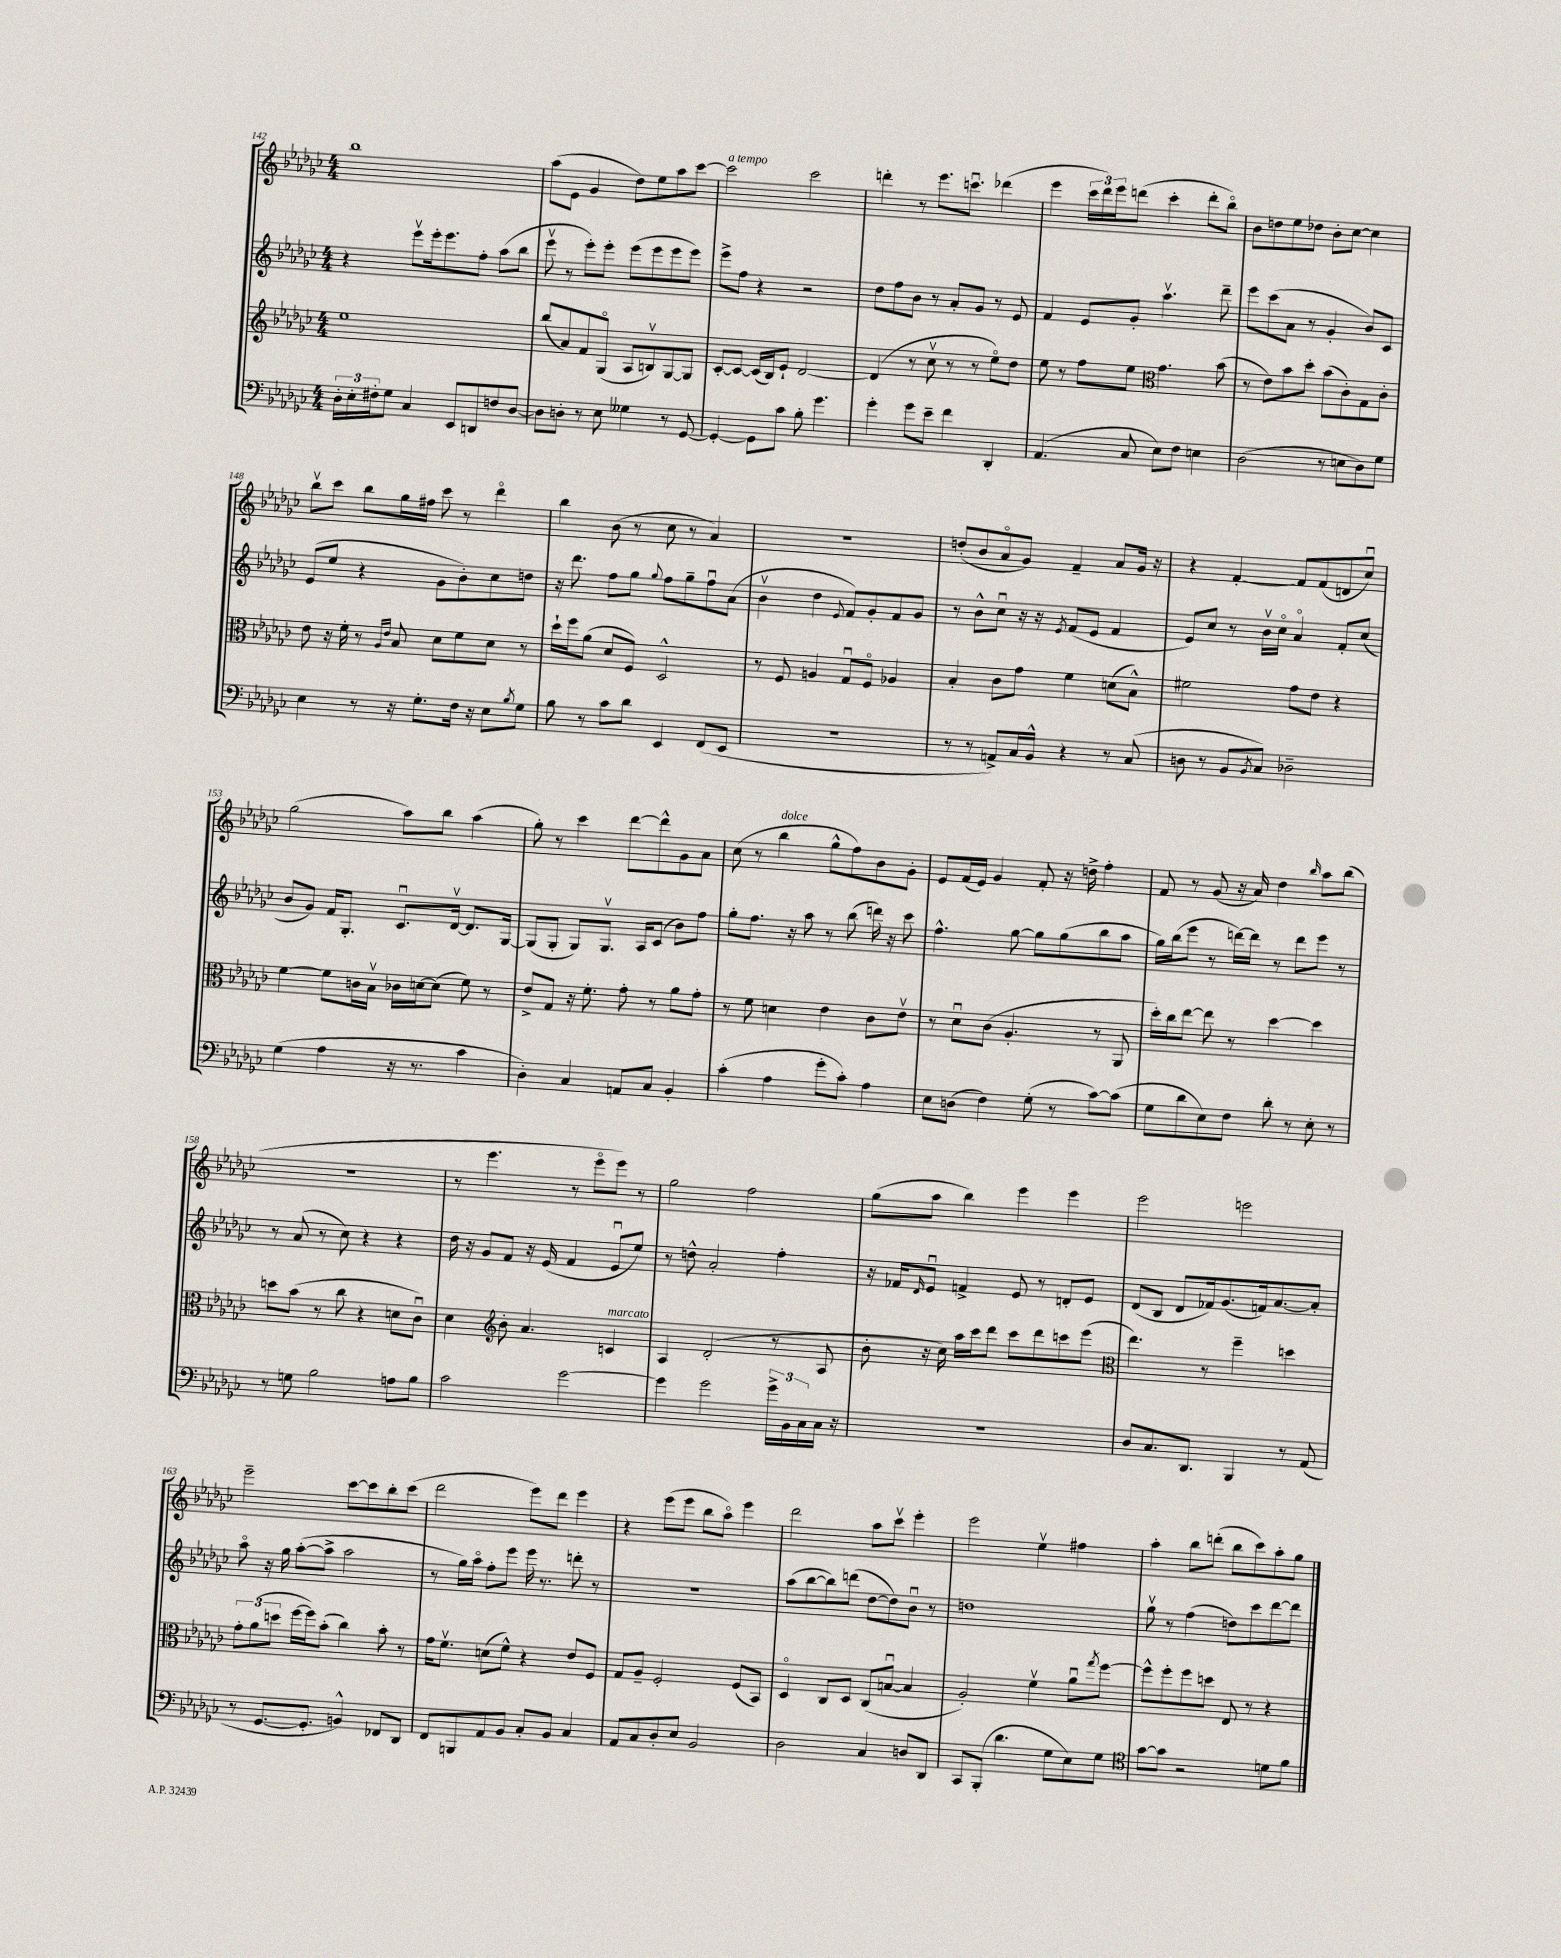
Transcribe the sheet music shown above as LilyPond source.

<<
\new StaffGroup <<
\new Staff = "s0" {
    \clef treble \key ges \major \numericTimeSignature \time 4/4
    bes''1 |
    aes''8( ees'8 ges'4 des''8) ees''8 aes''8 ces'''8~ |
    ces'''2^\markup { \italic "a tempo" } ces'''2 |
    d'''4-. r8 ees'''8. c'''8.\downbow des'''4( |
    ees'''4 \tuplet 3/2 { ces'''16 des'''16) ees'''16 } d'''8( ces'''4-. d'''8-. bes''8\flageolet) |
    bes'8 d''8 ees''8 des''8 bes'8-. ces''8~ ces''4 |
    bes''8\upbow ces'''8 bes''8 ges''16 fis''16 ces'''8 r8 des'''4\flageolet |
    bes''4 bes'8( r8 ces''8 r8 aes'4) |
    R1 |
    d''8-.( bes'8 aes'8\flageolet ges'8) f'4-- aes'8 ges'16 r16 |
    r4 f'4~-. f'8 f'8( d'8 ces''8\downbow) |
    ges''2( aes''8) bes''8 aes''4( |
    ges''8-.) r8 ces'''4 des'''8~ des'''8-^ ges'8 aes'8 |
    ces''8( r8 bes''4^\markup { \italic "dolce" } ges''8-^ f''8) bes'8 ges'8-. |
    ees'8 f'16( ees'16) ges'4 f'8-. r16 d''16-> f''4-. |
    f'8 r8 ges'8( r16 aes'16) des''4 \grace { bes''16 } aes''8 bes''8( |
    R1 |
    r8 ees'''4. r8 ees'''8\flageolet ees'''8) r8 |
    ges''2 f''2 |
    ges''8( aes''8 bes''4) ees'''4 ees'''4 |
    ees'''2 e'''2 |
    ees'''2-- ces'''8~ ces'''8 bes''8-. ces'''8( |
    des'''2 ees'''8) des'''8 ees'''4 |
    r4 ees'''8( ees'''8 bes''8 aes''8\flageolet) ees'''4 |
    des'''2 aes''8 ces'''8\upbow ees'''4-. |
    ees'''2 ees''4\upbow fis''4 |
    aes''4-. bes''8 d'''8-.( bes''8 ces'''8) aes''8-. ges''8 \bar "|." |
}
\new Staff = "s1" {
    \clef treble \key ges \major \numericTimeSignature \time 4/4
    r4 ees'''8\upbow ees'''16-. ees'''8. f''8-. aes''8( bes''8 |
    ees'''8\upbow r8 ees'''8-.) ees'''8-. ees'''8( ees'''8 ees'''8 ees'''8) |
    ees'''8-> f''8 r4 r2 |
    des''8 f''8 bes'8 r8 aes'8-. ges'8 r8 ees'8 |
    f'4 ees'8 ges'8-. aes''4.\upbow des'''8-- |
    ees'''8 ces'''8( aes'8 r8 ges'4-. bes'8) ces'8 |
    ees'8( ees''8 r4 ges'8 bes'8-.) ces''8 d''8 |
    r16 des'''8. f''8 ges''8 \appoggiatura { ges''8 } f''8 ges''8-- f''8\downbow aes'8( |
    bes'4\upbow des''4 \appoggiatura { ees'8 } f'8) ges'8-. f'8 ges'8 |
    r8 bes'8-^ ces''8\downbow r16 r16 \acciaccatura { ees'8 } f'8( ees'8 f'4 |
    ees'8) ces''8 r8 bes'16\upbow ces''16\flageolet aes'4\flageolet f'8-. ces''8( |
    bes'8 ges'8) f'16 ges8.-. ces'8.\downbow des'16~\upbow des'8. ges16~ |
    ges8( ges8-. ges8) ges8.\upbow aes16 ces'8( bes'8) f''8 |
    ges''8-. f''8. r16 aes''8 r8 bes''8( d'''16) r16 ces'''8 |
    f''4.-^ ges''8~ ges''8 ges''8( bes''8 aes''8 |
    ges''16) bes''16( ees'''8 r8 d'''16~) d'''16 r8 d'''8 ees'''8 r8 |
    r8 aes'8( r8 ces''8) r4 r4 |
    des''16 r16 ges'8 f'8 r16 ees'16( f'4 ees'8\downbow ees''8) |
    r8 d''8-^ aes'2-. f''4-. |
    r16 fes'16 \grace { des'16 } ees'8\downbow f'4-> ees'8 r8 d'8-. ees'8 |
    des'8( bes8 des'8 fes'16) ges'8.( f'16) aes'8.~ aes'8-. |
    aes''8\flageolet r16 ges''16 aes''8~-.( aes''8-> aes''2 |
    r8 ges''16) aes''16\flageolet f''8-. ees'''8 ees'''16 r8. d'''8-. r8 |
    R1 |
    aes''8( bes''8~ bes''8) d'''8( des''8~ des''8) bes'8\downbow r8 |
    d''1 |
    ges''8\upbow r8 f''4( d''8) ces'''8 des'''8~ des'''8 \bar "|." |
}
\new Staff = "s2" {
    \clef treble \key ges \major \numericTimeSignature \time 4/4
    ees''1 |
    bes''8( aes'8) f'8 ges8\flageolet( aes8 b8\upbow) ges8~ ges8 |
    ces'8~-. ces'8~ ces'16( bes16) ees'8-! des'2~ |
    des'4( r8 ces''8\upbow r8 r8 ees''8\flageolet) des''8 |
    ees''8 r8 f''8 ees''8 \clef alto ges'4. bes'8( |
    r8 ees'8) bes'8 des''8-. bes'8( ces'8-.) ges8 ces'8-. |
    ees'8 r16 f'16-. r8 \grace { aes16 ees'16 } bes8 des'8 f'8 des'8 r8 |
    des''16-! f''16 aes'8( des'8 f8) des2-^ |
    r8 f8 a4 ges8\downbow f8\flageolet aes4 |
    bes4-. ces'8 ges'8 f'4 d'8( bes8-^) |
    fis'2 ges'8 ees'8 r4 |
    f'4~ f'8 c'16 bes16\upbow ces'16 d'16~ d'8( f'8) r8 |
    ees'8-> ges8 r16 f'8.-. ges'8-. r8 aes'8 ges'8-. |
    r8 f'8 d'4 ees'4 ces'8 ees'8\upbow |
    r8 des'8\downbow ces'8( aes4.-. r8 aes,8 |
    des''16-.) ces''16 ees''8~ ees''8 r8 des''4~ des''4 |
    d''8 bes'8( r8 ces''8 r4 d'8 ces'8\downbow) |
    des'4 \clef treble bes'8-. aes'4. c'4^\markup { \italic "marcato" } |
    aes4 des'2-.( r8 aes8 |
    bes'8-. r16 ces''16) aes''16 ces'''16 des'''8 ces'''8 des'''8 c'''8 ees'''8( |
    \clef alto ees''4.) r8 f''4-- d''4 |
    \tuplet 3/2 { ges'8-. aes'8( d''8 } f''16~ f''16) bes'8-.( ces''4) bes'8-. r8 |
    ges'16 f'8.\upbow d'8( f'8-^) r4 ees'8 f8 |
    ges8 aes8-- f2-. f8( bes,8) |
    des4\flageolet ces8 des8 ces8( b8~\downbow b4 |
    aes2-.) f'4\upbow aes'8\downbow \acciaccatura { ges''8 } f''8~ |
    f''8-^ f''8-. f''8 d''8 ees8 r8 r4 \bar "|." |
}
\new Staff = "s3" {
    \clef bass \key ges \major \numericTimeSignature \time 4/4
    \tuplet 3/2 { des16-. ees16-. fis16-. } ges8 ces4 ees,8 d,8 f8 des8~ |
    des8 d8-. r8 ees8 geses4 r8 ges,8~ |
    ges,4~-. ges,8 ces'8 bes8-. ges'4. |
    ges'4-. ges'8 ees'8-- f'4 des,4-. |
    aes,4.( ces8 ees8) f8 e4 |
    des2( r8 e8 des8) ges8 |
    ees4 r8 r16 ges8.-. f16 r16 ees8 \acciaccatura { bes8 } ges8 |
    bes8 r8 ces'8 des'8 ees,4 f,8( ees,8 |
    R1 |
    r8 r8 a,8->) ces16 bes,16-^ r4 r8 ces8( |
    d8 r8 bes,8 \acciaccatura { bes,8 } ces8) des2-- |
    ges4( aes4 r16 r8. ces'4 |
    des4-.) ces4 a,8 ces8 bes,4-. |
    ces'4-.( aes4 ges'8-. ces'8-.) aes4 |
    ees8 d8( f4) ges8-.( r8 ces'8~) ces'8( |
    ges8 des'8 ees8) f8 des'8-. r8 ees8-. r8 |
    r8 g8 bes2 a8 bes8 |
    ces'2 ges'2~ |
    ges'4 ges'2 \tuplet 3/2 { ges'16-> bes,16 ces16 } ces16 r16 |
    R1 |
    des8 ces8. des,8. bes,,4 r8 aes,8( |
    r8 ges,8.~ ges,8.-. b,4-^) fes,8 des,8 |
    f,8 b,,8 aes,8 bes,8 ces8-. bes,8 ces4 |
    aes,8 ces8 des8-. ees8 bes,2 |
    des2 ces4 d8 des,8 |
    ces,8 bes,,8-.( des'4. ges8 ees8) ges8 |
    \clef tenor ges'8~ ges'8 r2 d'8 f'8 \bar "|." |
}
>>
>>
\layout { \context { \Score currentBarNumber = #142 } }
